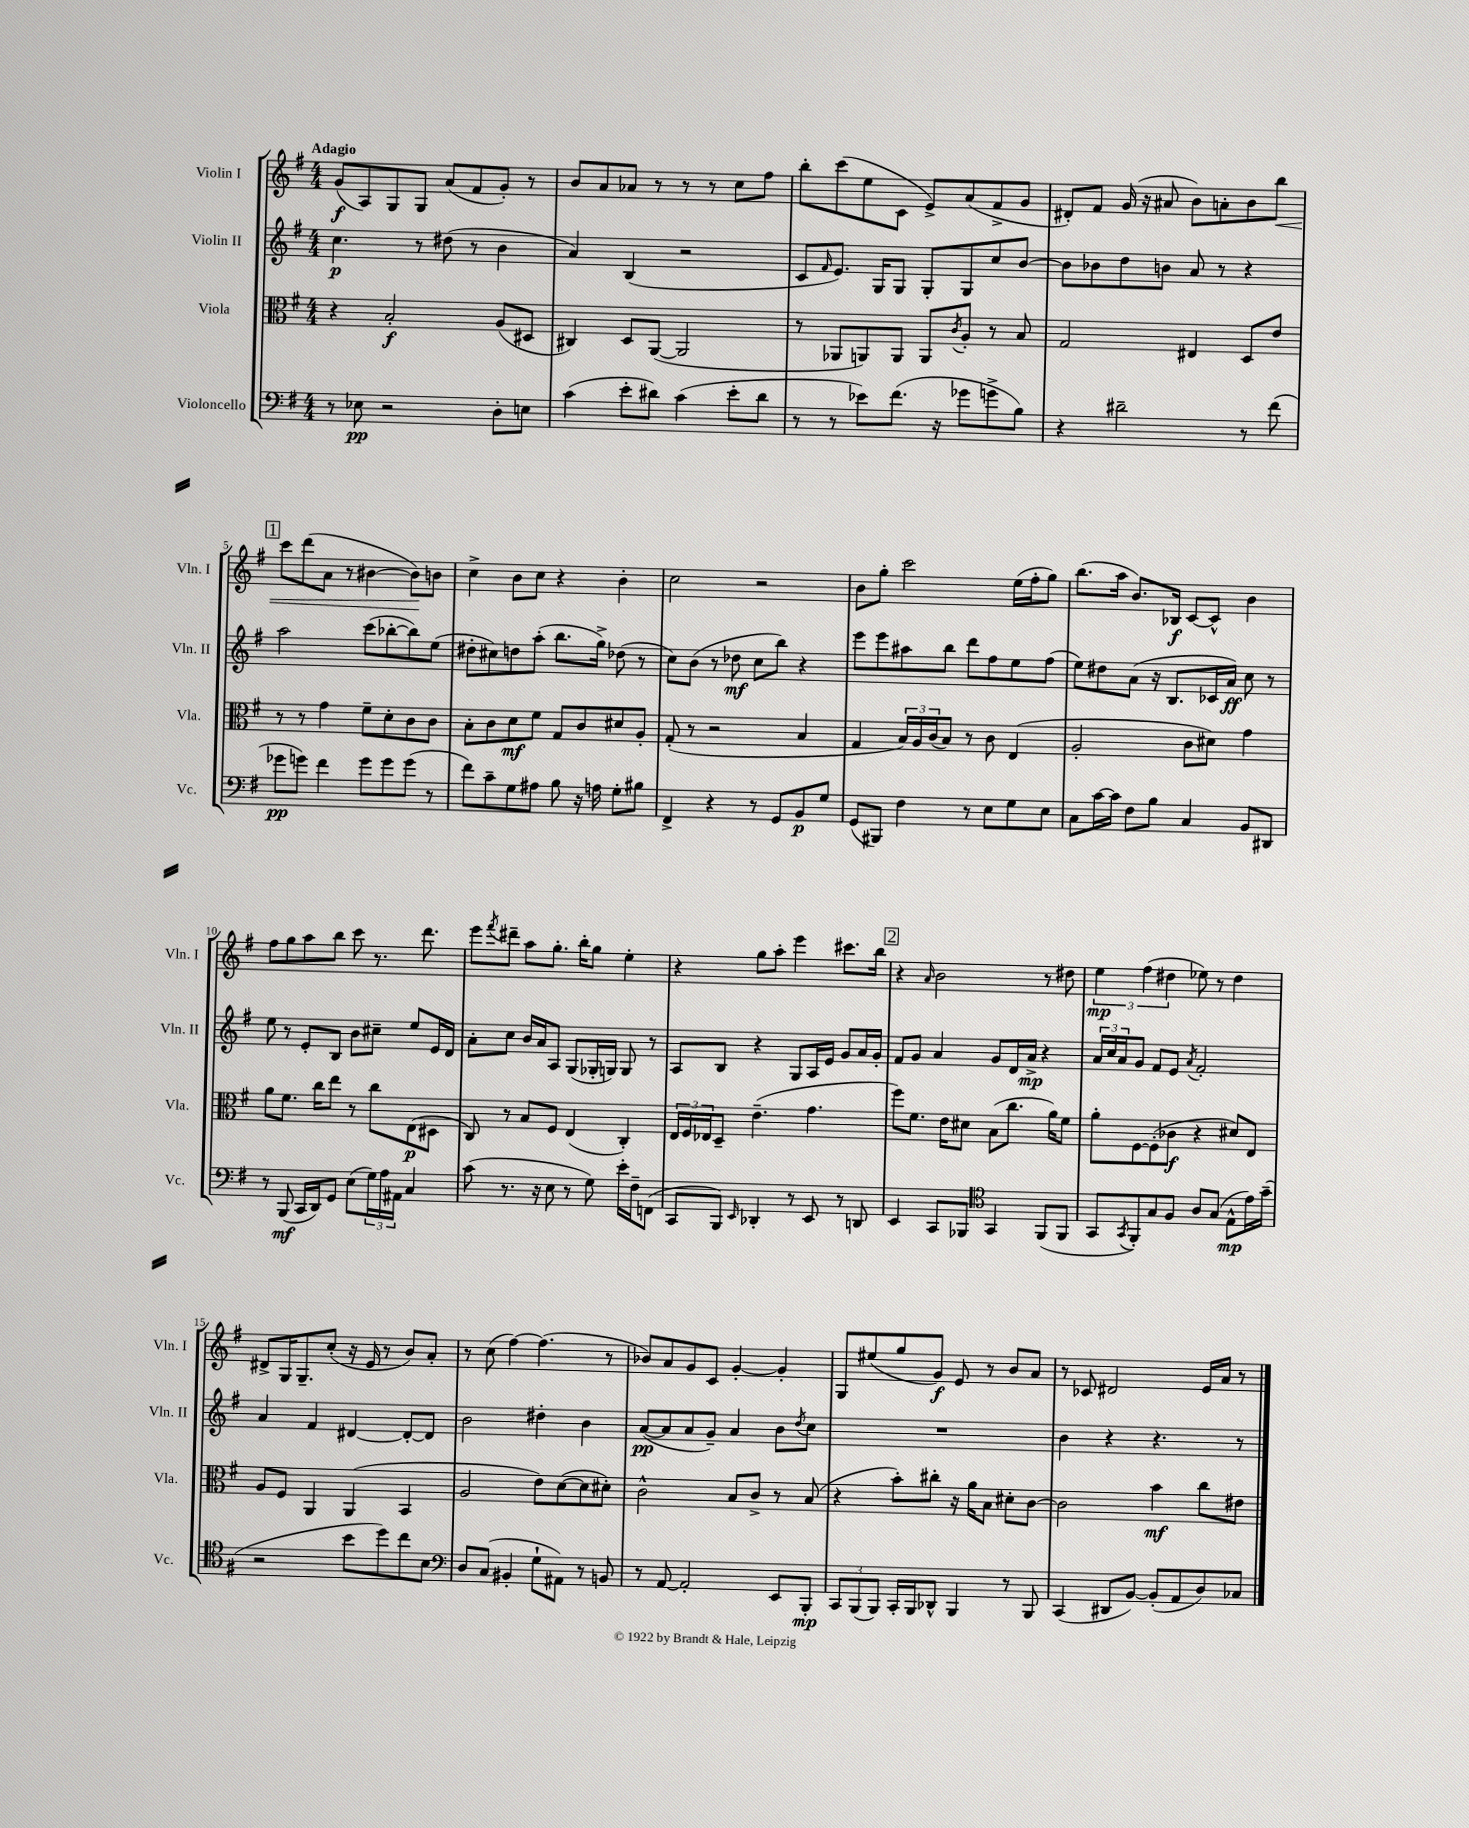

**kern	**dynam	**kern	**dynam	**kern	**dynam	**kern	**dynam
*part4	*part4	*part3	*part3	*part2	*part2	*part1	*part1
*staff4	*staff4	*staff3	*staff3	*staff2	*staff2	*staff1	*staff1
*I"Violoncello	*	*I"Viola	*	*I"Violin II	*	*I"Violin I	*
*I'Vc.	*	*I'Vla.	*	*I'Vln. II	*	*I'Vln. I	*
*clefF4	*	*clefC3	*	*clefG2	*	*clefG2	*
*k[f#]	*	*k[f#]	*	*k[f#]	*	*k[f#]	*
*M4/4	*	*M4/4	*	*M4/4	*	*M4/4	*
=1	=1	=1	=1	=1	=1	=1	=1
!	!	!	!	!	!	!LO:TX:a:B:t=Adagio	!
8r	.	4r	.	4.cc\	p	(8g/L	f
8E-X\	pp	.	.	.	.	8A/)	.
2r	.	2B'/	f	.	.	8G/	.
.	.	.	.	8r	.	8G/J	.
.	.	.	.	(8dd#X\	.	(8a/L	.
.	.	.	.	8r	.	8f#/	.
8D'\L	.	(8A/L	.	4b\	.	8g'/J)	.
8En\J	.	8D#X/J	.	.	.	8r	.
=2	=2	=2	=2	=2	=2	=2	=2
(4c\	.	4C#X/)	.	4a/)	.	8b/L	.
.	.	.	.	.	.	8a/	.
8e'\L	.	8D/L	.	(4B/	.	8a-X/J	.
8d#X\J)	.	([8AA/J	.	.	.	8r	.
(4c\	.	2AA/]	.	2r	.	8r	.
.	.	.	.	.	.	8r	.
8e'\L	.	.	.	.	.	8cc\L	.
8d#\J	.	.	.	.	.	8ff#\J	.
=3	=3	=3	=3	=3	=3	=3	=3
8r	.	8r	.	8c/L	.	8bb'\L	.
.	.	.	.	16qqf#/	.	.	.
8r	.	8AA-X/L	.	8.e/J)	.	(8ccc\	.
8e-X\L)	.	8AAn/)	.	.	.	8ee\	.
.	.	.	.	16G/KL	.	.	.
(8.f#\J	.	8AA/J	.	8G/J	.	8c\J	.
.	.	8AA/L	.	8G'/L	.	8e^/L)	.
16r	.	.	.	.	.	.	.
.	.	8qc/	.	.	.	.	.
8g-X\L	.	8A'/J	.	8G/	.	(8a/	.
8gn^\	.	8r	.	8cc/	.	8f#^/	.
8B\J)	.	8B/	.	[8b/J	.	8g/J	.
=4	=4	=4	=4	=4	=4	=4	=4
4r	.	2G/	.	8b\L]	.	8d#X'/L)	.
.	.	.	.	8b-X\	.	8f#/J	.
2d#X~\	.	.	.	8dd\	.	(16g/	.
.	.	.	.	.	.	16r	.
.	.	.	.	8bn\J	.	8a#X/	.
.	.	4E#X/	.	8a/	.	8b\L)	.
.	.	.	.	8r	.	8an'\	.
8r	.	8D/L	.	4r	.	8b\	.
!	!	!	!	!	!	!	!LO:HP:b
(8f#\	.	8e/J	.	.	.	8bb\J	<
!!LO:LB:g=z
!!LO:REH:place=s1:t=1
=5	=5	=5	=5	=5	=5	=5	=5
8g-X\L	pp	8r	.	2aa\	.	8ccc\L	.
8gn\J)	.	8r	.	.	.	(8ddd\	.
4f#\	.	4g\	.	.	.	8a\J	.
.	.	.	.	.	.	8r	.
8g\L	.	8f#~\L	.	(8ccc\L	.	[4b#X\	.
8g\	.	8d'\	.	[8bb-X'\	.	.	.
(8g\J	.	8c\	.	8bb-\])	.	8b#\L])	.
8r	.	8c\J	.	(8ee\J	.	8bn\J	[
=6	=6	=6	=6	=6	=6	=6	=6
8f#\L)	.	8B'\L	.	8dd#X'\L	.	4cc^\	.
8c~\	.	8c\	.	8cc#X\)	.	.	.
8G\	.	8d\	mf	8ddn\	.	8b\L	.
8A#X\J	.	8f#\J	.	(8aa'\J	.	8cc\J	.
8B\	.	8G/L	.	8.bb\L	.	4r	.
16r	.	8c/	.	.	.	.	.
16An\	.	.	.	16gg^\Jk)	.	.	.
8G'\L	.	8d#X/	.	(8dd-X\	.	4b'\	.
8B#X\J	.	8A'/J	.	8r	.	.	.
=7	=7	=7	=7	=7	=7	=7	=7
4FF#^/	.	(8G'/	.	8cc\L)	.	2cc\	.
.	.	8r	.	(8b\J	.	.	.
4r	.	2r	.	8r	.	.	.
.	.	.	.	8dd-X\	mf	.	.
8r	.	.	.	8cc\L	.	2r	.
8GG/L	.	.	.	8bb\J)	.	.	.
8BB/	p	4B/	.	4r	.	.	.
8G/J	.	.	.	.	.	.	.
=8	=8	=8	=8	=8	=8	=8	=8
(8GG/L	.	4G/	.	8eee\L	.	8b\L	.
8BBB#X/J)	.	.	.	8eee\	.	8gg'\J	.
4F#\	.	24B/LL)	.	8aa#X\	.	2ccc\	.
.	.	24A/	.	.	.	.	.
.	.	(24c/J	.	.	.	.	.
.	.	8B/J)	.	8bb\J	.	.	.
8r	.	8r	.	8ddd\L	.	.	.
8E\L	.	8c\	.	8ff#\	.	.	.
8G\	.	(4E/	.	8ee\	.	(16ee\LL	.
.	.	.	.	.	.	16ff#'\J	.
8E\J	.	.	.	(8ff#\J	.	8gg\J)	.
=9	=9	=9	=9	=9	=9	=9	=9
8C\L	.	2A'/	.	8ee\L)	.	(8.bb\L	.
[16c\L	.	.	.	8dd#X\	.	.	.
16c\JJ]	.	.	.	.	.	16aa\Jk	.
8F#\L	.	.	.	(8a\J	.	8.b/L)	.
8B\J	.	.	.	16r	.	.	.
.	.	.	.	8.B/L	.	16B-X/Jk	f
4C/	.	8c\L	.	.	.	[8c/L	.
.	.	8d#X\J)	.	16c-X/L	.	8c^^/J]	.
.	.	.	.	16a/JJ)	ff	.	.
8BB/L	.	4g\	.	8cc\	.	4b\	.
8DD#X/J	.	.	.	8r	.	.	.
!!LO:LB:g=z
=10	=10	=10	=10	=10	=10	=10	=10
8r	.	8a\L	.	8ee\	.	8ff#\L	.
(8BBB/	mf	8.f#\J	.	8r	.	8gg\	.
16CC/LL	.	.	.	8e'/L	.	8aa\	.
16DD/J)	.	16cc\KL	.	.	.	.	.
8GG/J	.	8ee\J	.	8B/J	.	8bb\J	.
(8E\L	.	8r	.	8b\L	.	8ccc\	.
24G\L)	.	8cc\L	.	8cc#X~\J	.	8.r	.
24A\	.	.	.	.	.	.	.
24AA#X\JJ	.	.	.	.	.	.	.
4C/	.	(8E\	p	8ee/L	.	.	.
.	.	.	.	.	.	8.ddd\	.
.	.	8D#X\J	.	16e/L	.	.	.
.	.	.	.	16d/JJ	.	.	.
=11	=11	=11	=11	=11	=11	=11	=11
(8c\	.	8C/)	.	8a'\L	.	8eee\L	.
.	.	.	.	.	.	8qfff#/	.
8.r	.	8r	.	8cc\J	.	8ddd#X~\J	.
.	.	8B/L	.	16b/LL	.	8aa\L	.
16r	.	.	.	16a/J	.	.	.
8E\	.	8F#/J	.	8A/J	.	8.gg'\J	.
8r	.	(4E/	.	(8G/L	.	.	.
.	.	.	.	.	.	16bb'\KL	.
8G\)	.	.	.	16G-X'/L	.	8gg\J	.
.	.	.	.	16Gn/JJ)	.	.	.
16e'\LL	.	4C'/)	.	8G/	.	4ee'\	.
16F#~\J	.	.	.	.	.	.	.
(8FFn\J	.	.	.	8r	.	.	.
=12	=12	=12	=12	=12	=12	=12	=12
8CC/L	.	24E/LL	.	8A/L	.	4r	.
.	.	24F#/	.	.	.	.	.
.	.	24E-X/J	.	.	.	.	.
8BBB/J)	.	8D~/J	.	8B/J	.	.	.
16qqEE/	.	.	.	.	.	.	.
4DD-X'/	.	(4.e~\	.	4r	.	8gg\L	.
.	.	.	.	.	.	8aa'\J	.
8r	.	.	.	8G/L	.	4eee\	.
8EE/	.	4.g\	.	16A/L	.	.	.
.	.	.	.	16e/JJ	.	.	.
8r	.	.	.	8g/L	.	8.ccc#X\L	.
8DDn/	.	.	.	16a/L	.	.	.
.	.	.	.	16g'/JJ	.	16bb\Jk	.
!!LO:REH:place=s1:t=2
=13	=13	=13	=13	=13	=13	=13	=13
4EE/	.	8ff#\L)	.	8f#/L	.	4r	.
.	.	8.f#\J	.	8g/J	.	.	.
.	.	.	.	.	.	16qqa/	.
8CC/L	.	.	.	4a/	.	2b\	.
.	.	16e\KL	.	.	.	.	.
8BBB-X/J	.	8d#X\J	.	.	.	.	.
*clefC4	*	*	*	*	*	*	*
4GG/	.	(8B\L	.	8g/L	.	.	.
.	.	8.cc\J	.	16d/L	.	.	.
.	.	.	.	16a^/JJ	mp	.	.
(8FF#/L	.	.	.	4r	.	8r	.
.	.	16a\KL)	.	.	.	.	.
8FF#/J	.	8f#\J	.	.	.	8dd#X\	.
=14	=14	=14	=14	=14	=14	=14	=14
8GG/L	.	8a'\L	.	24a/LL	.	6ee\	mp
.	.	.	.	24cc/	.	.	.
.	.	.	.	24a/J	.	.	.
8qGG/	.	.	.	.	.	.	.
8FF#'/)	.	[8F#\	.	8g/J	.	.	.
.	.	.	.	.	.	(6ff#\	.
8G/	.	(8F#'\]	.	8f#/L	.	.	.
.	.	.	.	.	.	6dd#X\	.
8F#/J	.	8c-X\J	f	8e/J	.	.	.
.	.	.	.	8qa/	.	.	.
8A/L	.	4r	.	2f#'/	.	8ee-X\)	.
(8G/J	.	.	.	.	.	8r	.
8E^^\L	mp	8d#X/L)	.	.	.	4dd#\	.
16e\L)	.	8E/J	.	.	.	.	.
(16g~\JJ	.	.	.	.	.	.	.
!!LO:LB:g=z
=15	=15	=15	=15	=15	=15	=15	=15
2r	.	8A/L	.	4a/	.	8d#X^/L	.
.	.	8F#/J	.	.	.	16G/K	.
.	.	.	.	.	.	8.G~/	.
.	.	4AA/	.	4f#/	.	.	.
.	.	.	.	.	.	(8cc'/J	.
8b\L	.	(4AA/	.	[4d#X/	.	16r	.
.	.	.	.	.	.	16e/	.
8dd\)	.	.	.	.	.	8r	.
8cc\	.	4BB/	.	8d#'/L_	.	8b/L)	.
8B\J	.	.	.	8d#/J]	.	8a'/J	.
=16	=16	=16	=16	=16	=16	=16	=16
*clefF4	*	*	*	*	*	*	*
8D/L	.	2A/	.	2b\	.	8r	.
(8C/J	.	.	.	.	.	(8cc\	.
4BB#X'/	.	.	.	.	.	[4ff#\)	.
8G`\L	.	8e\L)	.	4dd#X'\	.	(4.ff#\]	.
8AA#X\J)	.	([8d\	.	.	.	.	.
8r	.	8d\]	.	4b\	.	.	.
8BBn/	.	8d#X'\J)	.	.	.	8r	.
=17	=17	=17	=17	=17	=17	=17	=17
8r	.	2c^^\	.	([8a/L	pp	8b-X/L)	.
[8AA/	.	.	.	8a/]	.	8a/	.
2AA'/]	.	.	.	8a/	.	8g/	.
.	.	.	.	8g~/J)	.	8c/J	.
.	.	8B/L	.	4a/	.	[4g'/	.
.	.	8c^/J	.	.	.	.	.
8EE/L	.	8r	.	8b\L	.	4g'/]	.
.	.	.	.	8qdd/	.	.	.
8BBB'/J	mp	(8B/	.	8cc\J	.	.	.
=18	=18	=18	=18	=18	=18	=18	=18
12CC/L	.	4r	.	1r	.	8G/L	.
(12BBB/	.	.	.	.	.	.	.
.	.	.	.	.	.	(8ee#X/	.
12BBB/J)	.	.	.	.	.	.	.
16CC'/LL	.	8b'\L)	.	.	.	8gg/	.
16BBB/J	.	.	.	.	.	.	.
8DD-X^^/J	.	8cc#X'\J	.	.	.	8g/J)	f
4BBB/	.	16r	.	.	.	8e/	.
.	.	16a\KL	.	.	.	.	.
.	.	8B\J	.	.	.	8r	.
8r	.	8d#X'\L	.	.	.	8b/L	.
8BBB/	.	[8c\J	.	.	.	8a/J	.
=19	=19	=19	=19	=19	=19	=19	=19
(4CC/	.	2c\]	.	4b\	.	8r	.
.	.	.	.	.	.	8c-X/	.
8DD#X/L	.	.	.	4r	.	2d#X/	.
[8BB/J)	.	.	.	.	.	.	.
(8BB'/L]	.	4b\	mf	4.r	.	.	.
8AA/	.	.	.	.	.	.	.
8D/)	.	8cc\L	.	.	.	16e/LL	.
.	.	.	.	.	.	16a/JJ	.
8C-X/J	.	8e#X\J	.	8r	.	8r	.
==	==	==	==	==	==	==	==
*-	*-	*-	*-	*-	*-	*-	*-
